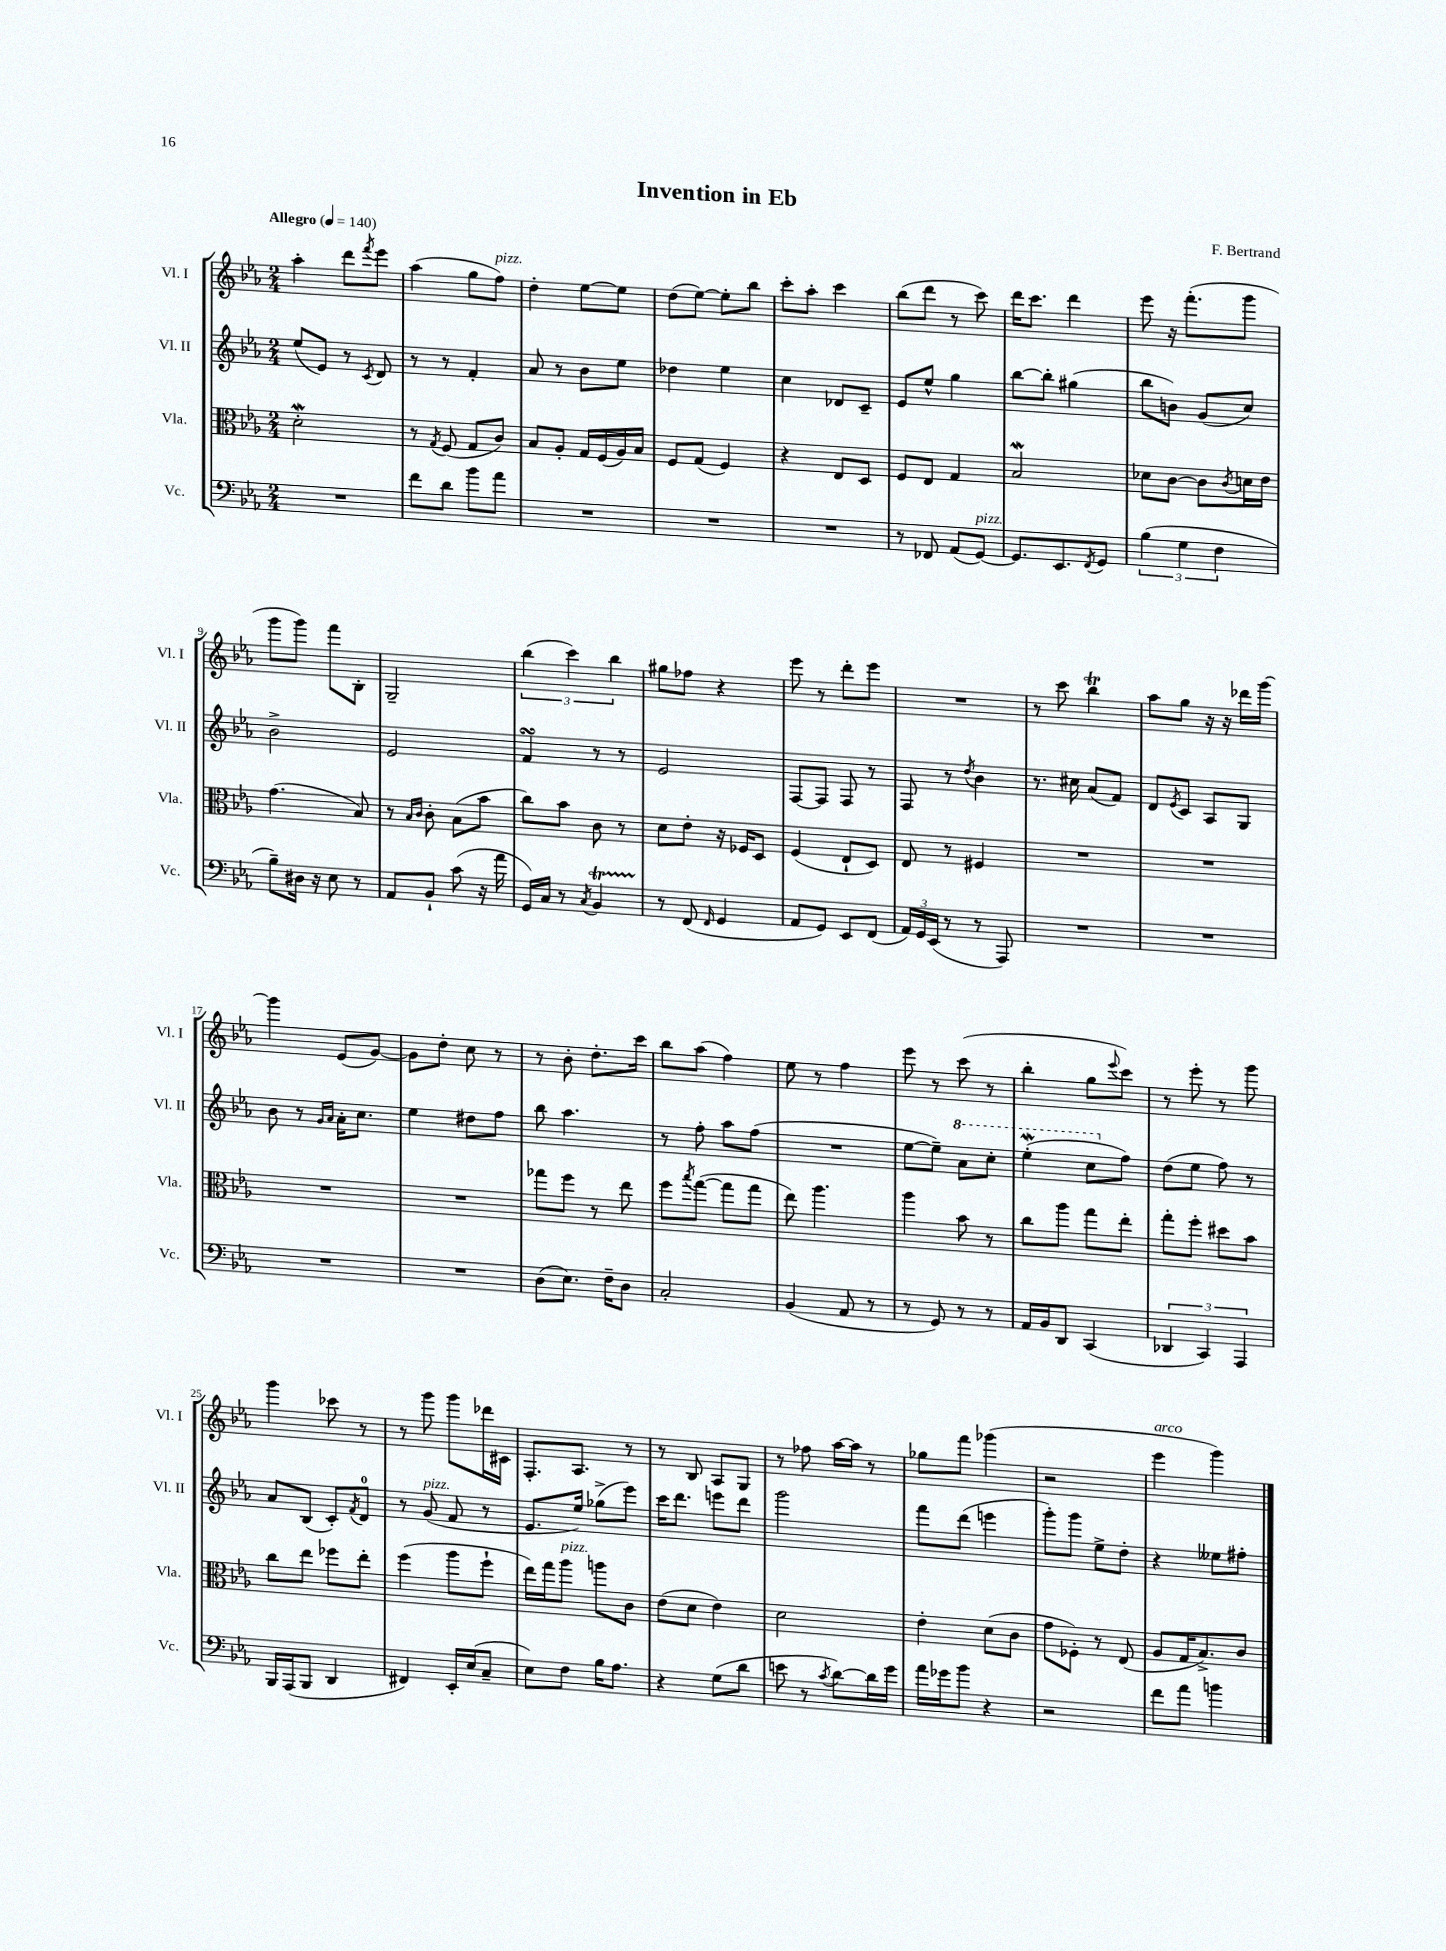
\header { title = "Invention in Eb" composer = "F. Bertrand" }
<<
\new StaffGroup <<
\new Staff = "s0" \with { instrumentName = "Vl. I" shortInstrumentName = "Vl. I" } {
    \clef treble \key ees \major \numericTimeSignature \time 2/4 \tempo "Allegro" 4 = 140
    aes''4-. d'''8 \acciaccatura { f'''8 } ees'''8 |
    aes''4( g''8 f''8^\markup { \italic "pizz." }) |
    d''4-. ees''8~ ees''8 |
    d''8( ees''8~) ees''8-. bes''8 |
    c'''8-. aes''8-. c'''4 |
    bes''8( d'''8 r8 c'''8) |
    d'''16 c'''8. d'''4 |
    ees'''8 r16 f'''8.-.( g'''8 |
    g'''8 g'''8) f'''8 bes8-. |
    g2-- |
    \tuplet 3/2 { bes''4( c'''4) bes''4 } |
    gis''8 fes''8 r4 |
    ees'''8 r8 d'''8-. ees'''8 |
    R2 |
    r8 c'''8 bes''4\trill |
    aes''8 g''8 r16 r16 des'''16 g'''16~ |
    g'''4 ees'8( g'8~) |
    g'8 d''8-. c''8 r8 |
    r8 bes'8-. d''8.-. c'''16 |
    bes''8 aes''8( f''4) |
    ees''8 r8 f''4 |
    ees'''8 r8 c'''8( r8 |
    bes''4-. g''8 \appoggiatura { ees'''8 } c'''8) |
    r8 ees'''8-. r8 g'''8 |
    g'''4 ces'''8 r8 |
    r8 g'''8 g'''8 des'''16 cis'16 |
    f8.-. aes8. r8 |
    r8 bes8 aes8 g8 |
    r8 fes''8 aes''16~ aes''16 r8 |
    ges''8 f'''8 ges'''4( |
    r2 |
    ees'''4^\markup { \italic "arco" } g'''4) \bar "|." |
}
\new Staff = "s1" \with { instrumentName = "Vl. II" shortInstrumentName = "Vl. II" } {
    \clef treble \key ees \major \numericTimeSignature \time 2/4
    ees''8( ees'8) r8 \acciaccatura { c'8 } d'8 |
    r8 r8 f'4-. |
    aes'8 r8 bes'8 ees''8 |
    des''4 ees''4 |
    c''4 des'8 c'8-- |
    ees'8 ees''8-^ g''4 |
    bes''8~ bes''8-. gis''4( |
    bes''8 b'8) g'8( c''8) |
    bes'2-> |
    ees'2 |
    f'4\turn r8 r8 |
    ees'2 |
    f8~ f8 f8 r8 |
    f8 r8 \acciaccatura { d''8 } bes'4 |
    r8. cis''16 aes'8( f'8) |
    d'8 \acciaccatura { ees'8 } c'8 aes8 g8 |
    bes'8 r8 \grace { g'16 aes'16 } aes'16-. c''8. |
    ees''4 dis''8 f''8 |
    bes''8 aes''4. |
    r8 f''8-. aes''8 f''8( |
    R2 |
    ees''8~ ees''8--) \ottava #1 aes''8 c'''8-. |
    ees'''4-.\mordent( c'''8 \ottava #0 f''8) |
    d''8( ees''8 f''8) r8 |
    aes'8 bes8( c'8-.) \acciaccatura { f'8 } d'8-0 |
    r8 g'8^\markup { \italic "pizz." }( f'8 r8 |
    ees'8. ees''16) ges''8->( ees'''8) |
    c'''16 d'''8. e'''8 d'''8 |
    g'''2 |
    f'''8 d'''8( e'''4 |
    g'''8-.) g'''8 ees''8-> d''8-. |
    r4 eeses''8 fis''8-. \bar "|." |
}
\new Staff = "s2" \with { instrumentName = "Vla." shortInstrumentName = "Vla." } {
    \clef alto \key ees \major \numericTimeSignature \time 2/4
    d'2-.\mordent |
    r8 \acciaccatura { g8 } f8( g8 c'8) |
    bes8 aes8-. g16 f16( aes16) bes16 |
    f8 g8( f4) |
    r4 ees8 d8 |
    f8 ees8 g4 |
    bes2\mordent |
    des'8 c'8~ c'8 \acciaccatura { c'8 } d'16 ees'16 |
    g'4.( bes8) |
    r8 \grace { bes16 c'16 } c'8-. bes8( bes'8 |
    c''8) bes'8 c'8 r8 |
    d'8 ees'8-. r16 fes16 d8 |
    f4( ees8-! d8) |
    ees8 r8 fis4 |
    R2 |
    R2 |
    R2 |
    R2 |
    ges''8 f''8 r8 ees''8 |
    f''8 \acciaccatura { bes''8 } g''8~( g''8 g''8 |
    ees''8) aes''4. |
    aes''4 bes'8 r8 |
    c''8 aes''8 g''8 ees''8-. |
    g''8-. f''8-. dis''8 bes'8 |
    c''8 ees''8 fes''8 ees''8-. |
    f''4( aes''8 f''8-! |
    ees''16) g''16 aes''8^\markup { \italic "pizz." } a''8 c'8 |
    ees'8( d'8 ees'4) |
    d'2 |
    ees'4-. d'8( c'8 |
    g'8 fes8-.) r8 ees8( |
    aes8 g16 bes8.->) c'8 \bar "|." |
}
\new Staff = "s3" \with { instrumentName = "Vc." shortInstrumentName = "Vc." } {
    \clef bass \key ees \major \numericTimeSignature \time 2/4
    R2 |
    f'8 d'8 bes'8 aes'8 |
    R2 |
    R2 |
    R2 |
    r8 fes,8 aes,8( g,8~^\markup { \italic "pizz." }) |
    g,8. ees,8. \acciaccatura { f,8 } g,8 |
    \tuplet 3/2 { bes4( g4 f4 } |
    bes8--) dis16 r16 ees8 r8 |
    aes,8 bes,8-! c'8( r16 aes'16 |
    g,16) c16 r8 \acciaccatura { c8 } bes,4\startTrillSpan |
    r8\stopTrillSpan f,8( \grace { f,16 } g,4 |
    aes,8 g,8) ees,8 f,8( |
    \tuplet 3/2 { aes,16) g,16 ees,16( } r8 r8 aes,,8) |
    R2 |
    R2 |
    R2 |
    R2 |
    d8( ees8.) f16-- d8 |
    c2-. |
    bes,4( aes,8 r8 |
    r8 g,8) r8 r8 |
    aes,16 bes,16 d,8 c,4( |
    \tuplet 3/2 { des,4 c,4) aes,,4 } |
    bes,,16 aes,,16( bes,,8 d,4 |
    fis,4) ees,16-. ees16( c8-- |
    ees8) f8 bes16 aes8. |
    r4 g8( d'8 |
    e'8 r8 \acciaccatura { c'8 } d'8~) d'16 g'16 |
    aes'16 ges'16 bes'8 r4 |
    r2 |
    f'8 aes'8 b'4 \bar "|." |
}
>>
>>
